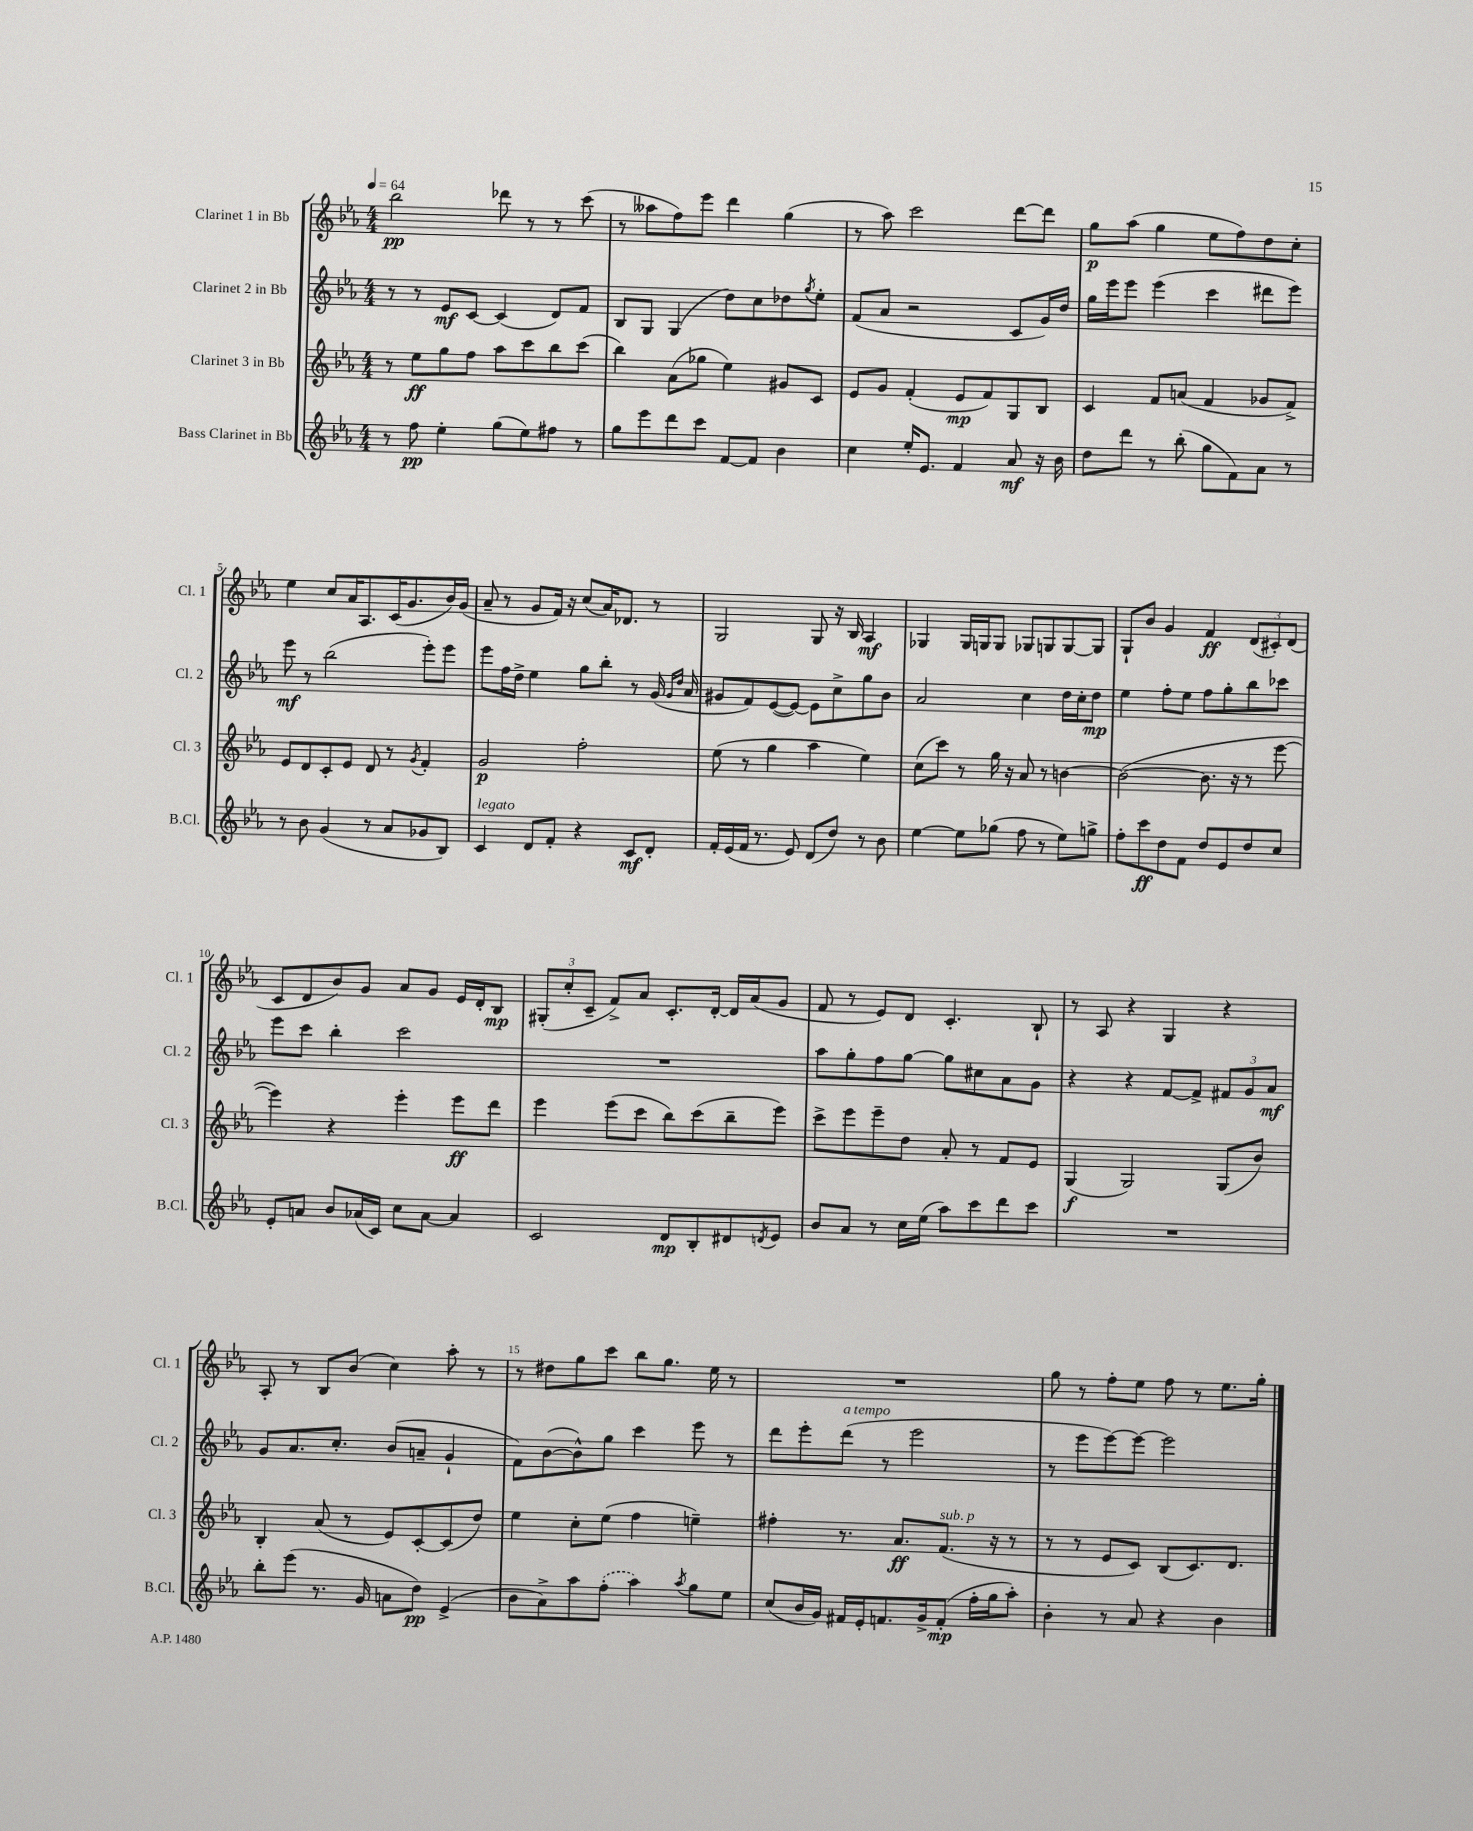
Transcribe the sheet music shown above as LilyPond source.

<<
\new StaffGroup <<
\new Staff = "s0" \with { instrumentName = "Clarinet 1 in Bb" shortInstrumentName = "Cl. 1" } {
    \clef treble \key ees \major \numericTimeSignature \time 4/4 \tempo 4 = 64
    bes''2\pp des'''8 r8 r8 c'''8( |
    r8 aeses''8 f''8) ees'''8 d'''4 g''4( |
    r8 aes''8) c'''2 d'''8~ d'''8 |
    g''8\p aes''8( g''4 ees''8 f''8) d''8 c''8-. |
    ees''4 c''8 aes'16 aes8. c'16( g'8. bes'16) g'16( |
    aes'8-- r8 g'8 f'16) r16 c''8( aes'16) des'8. r8 |
    g2 g8 r16 bes16 aes4\mf |
    ges4 ges16 g16 g8 ges8 g8 g8~ g8 |
    g8-! bes'8 g'4 f'4\ff \tuplet 3/2 { d'8( cis'8-.) d'8( } |
    c'8 d'8 bes'8) g'8 aes'8 g'8 ees'16 d'16-. bes8\mp |
    \tuplet 3/2 { gis8-.( c''8-. c'8-- } f'8->) aes'8 c'8.-. d'16~-. d'16 aes'16( g'8 |
    f'8 r8 ees'8) d'8 c'4.-. bes8-! |
    r8 aes8 r4 g4 r4 |
    aes8-. r8 bes8 bes'8( c''4) aes''8-. r8 |
    r8 dis''8 g''8 c'''8 bes''8 g''8. ees''16 r8 |
    R1 |
    g''8 r8 f''8-. ees''8 f''8 r8 ees''8. g''16-. \bar "|." |
}
\new Staff = "s1" \with { instrumentName = "Clarinet 2 in Bb" shortInstrumentName = "Cl. 2" } {
    \clef treble \key ees \major \numericTimeSignature \time 4/4
    r8 r8 ees'8\mf c'8~ c'4( d'8) f'8 |
    bes8 g8 g4( d''8) c''8 des''8 \acciaccatura { g''8 } ees''8-. |
    f'8( aes'8 r2 c'8 g'16) d''16 |
    g''16 ees'''16 ees'''8 ees'''4( c'''4 dis'''8 ees'''8) |
    ees'''8\mf r8 bes''2( ees'''8-.) ees'''8 |
    ees'''8 f''16 d''16-> ees''4 g''8 bes''8-. r8 g'16( \grace { g'16 d''16 } aes'16 |
    gis'8 f'8) ees'8~( ees'8~) ees'8 c''8-> g''8 bes'8 |
    aes'2 c''4 d''16 c''16-. d''8\mp |
    ees''4 f''8-. ees''8 f''8 g''8-. bes''8 ces'''8 |
    ees'''8 c'''8 bes''4-. c'''2 |
    R1 |
    aes''8 g''8-. f''8 g''8~ g''8 cis''8 aes'8 g'8 |
    r4 r4 f'8~ f'8-> \tuplet 3/2 { fis'8 g'8 aes'8\mf } |
    g'8 aes'8. c''8.-. bes'8( a'8-- g'4-! |
    f'8) bes'8~( bes'8-^) g''8 c'''4 ees'''8 r8 |
    d'''8 ees'''8-. d'''8^\markup { \italic "a tempo" }( r8 ees'''2 |
    r8 ees'''8 ees'''8~) ees'''8~ ees'''2 \bar "|." |
}
\new Staff = "s2" \with { instrumentName = "Clarinet 3 in Bb" shortInstrumentName = "Cl. 3" } {
    \clef treble \key ees \major \numericTimeSignature \time 4/4
    r8 ees''8\ff g''8 f''8 aes''8 c'''8 bes''8 c'''8( |
    bes''4) aes'8( ges''8 ees''4) gis'8 c'8 |
    ees'8 g'8 f'4-.( ees'8\mp f'8) g8 bes8 |
    c'4 f'8 a'8( f'4 ges'8 f'8->) |
    ees'8 d'8 c'8-. ees'8 d'8 r8 \acciaccatura { g'8 } f'4-. |
    g'2\p f''2-. |
    ees''8( r8 g''4 aes''4 ees''4) |
    c''8( c'''8) r8 g''16 r16 aes'8 r8 b'4~ |
    b'2~( b'8. r16 r8 ees'''8~ |
    ees'''4) r4 ees'''4-. ees'''8\ff d'''8 |
    ees'''4 ees'''8( c'''8 bes''8) c'''8( bes''8-- ees'''8) |
    c'''8-> ees'''8 ees'''8-- d''8 aes'8-. r8 f'8 ees'8 |
    g4\f( g2) g8( bes'8) |
    bes4-. aes'8( r8 ees'8) c'8~-. c'8( d''8) |
    ees''4 c''8-. ees''8( f''4 e''4--) |
    fis''4-. r8. aes'8.\ff f'8.^\markup { \italic "sub. p" }( r16 r8 |
    r8 r8 ees'8 c'8) bes8( c'8.) d'8. \bar "|." |
}
\new Staff = "s3" \with { instrumentName = "Bass Clarinet in Bb" shortInstrumentName = "B.Cl." } {
    \clef treble \key ees \major \numericTimeSignature \time 4/4
    r8 f''8\pp ees''4-. g''8( ees''8) fis''8 r8 |
    g''8 ees'''8 d'''8 c'''8 f'8~ f'8 bes'4 |
    c''4 ees''16-. ees'8. f'4 aes'8\mf r16 bes'16 |
    d''8 d'''8 r8 bes''8-.( g''8 f'8) aes'8 r8 |
    r8 bes'8 g'4( r8 aes'8 ges'8 bes8) |
    c'4^\markup { \italic "legato" } d'8 f'8-. r4 c'8\mf d'8-. |
    f'16-. ees'16( f'16 r8. ees'8) d'8( d''8) r8 bes'8 |
    ees''4~ ees''8 ges''8( f''8 r8 ees''8) g''8-> |
    f''8-. c'''8\ff d''8 f'8 d''8 ees'8 d''8 c''8 |
    ees'8-. a'8 bes'8 aes'16( c'16) c''8 aes'8~ aes'4 |
    c'2 d'8\mp bes8-. dis'8 \acciaccatura { d'8 } ees'8 |
    bes'8 aes'8 r8 c''16 ees''16( aes''8) c'''8 d'''8 c'''8 |
    R1 |
    bes''8-. ees'''8( r8. g'16 a'8 d''8\pp) ees'4->( |
    bes'8 aes'8->) aes''8 \once \slurDashed f''8-.( aes''4) \acciaccatura { aes''8 } g''8 ees''8 |
    c''8( bes'16 g'16) fis'16 ees'16-. f'8. g'16-> f'8-.\mp( f''16-. g''16 aes''8-.) |
    bes'4-. r8 aes'8 r4 bes'4 \bar "|." |
}
>>
>>
\layout { \context { \Score \override BarNumber.break-visibility = ##(#f #t #t) barNumberVisibility = #(every-nth-bar-number-visible 5) } }
